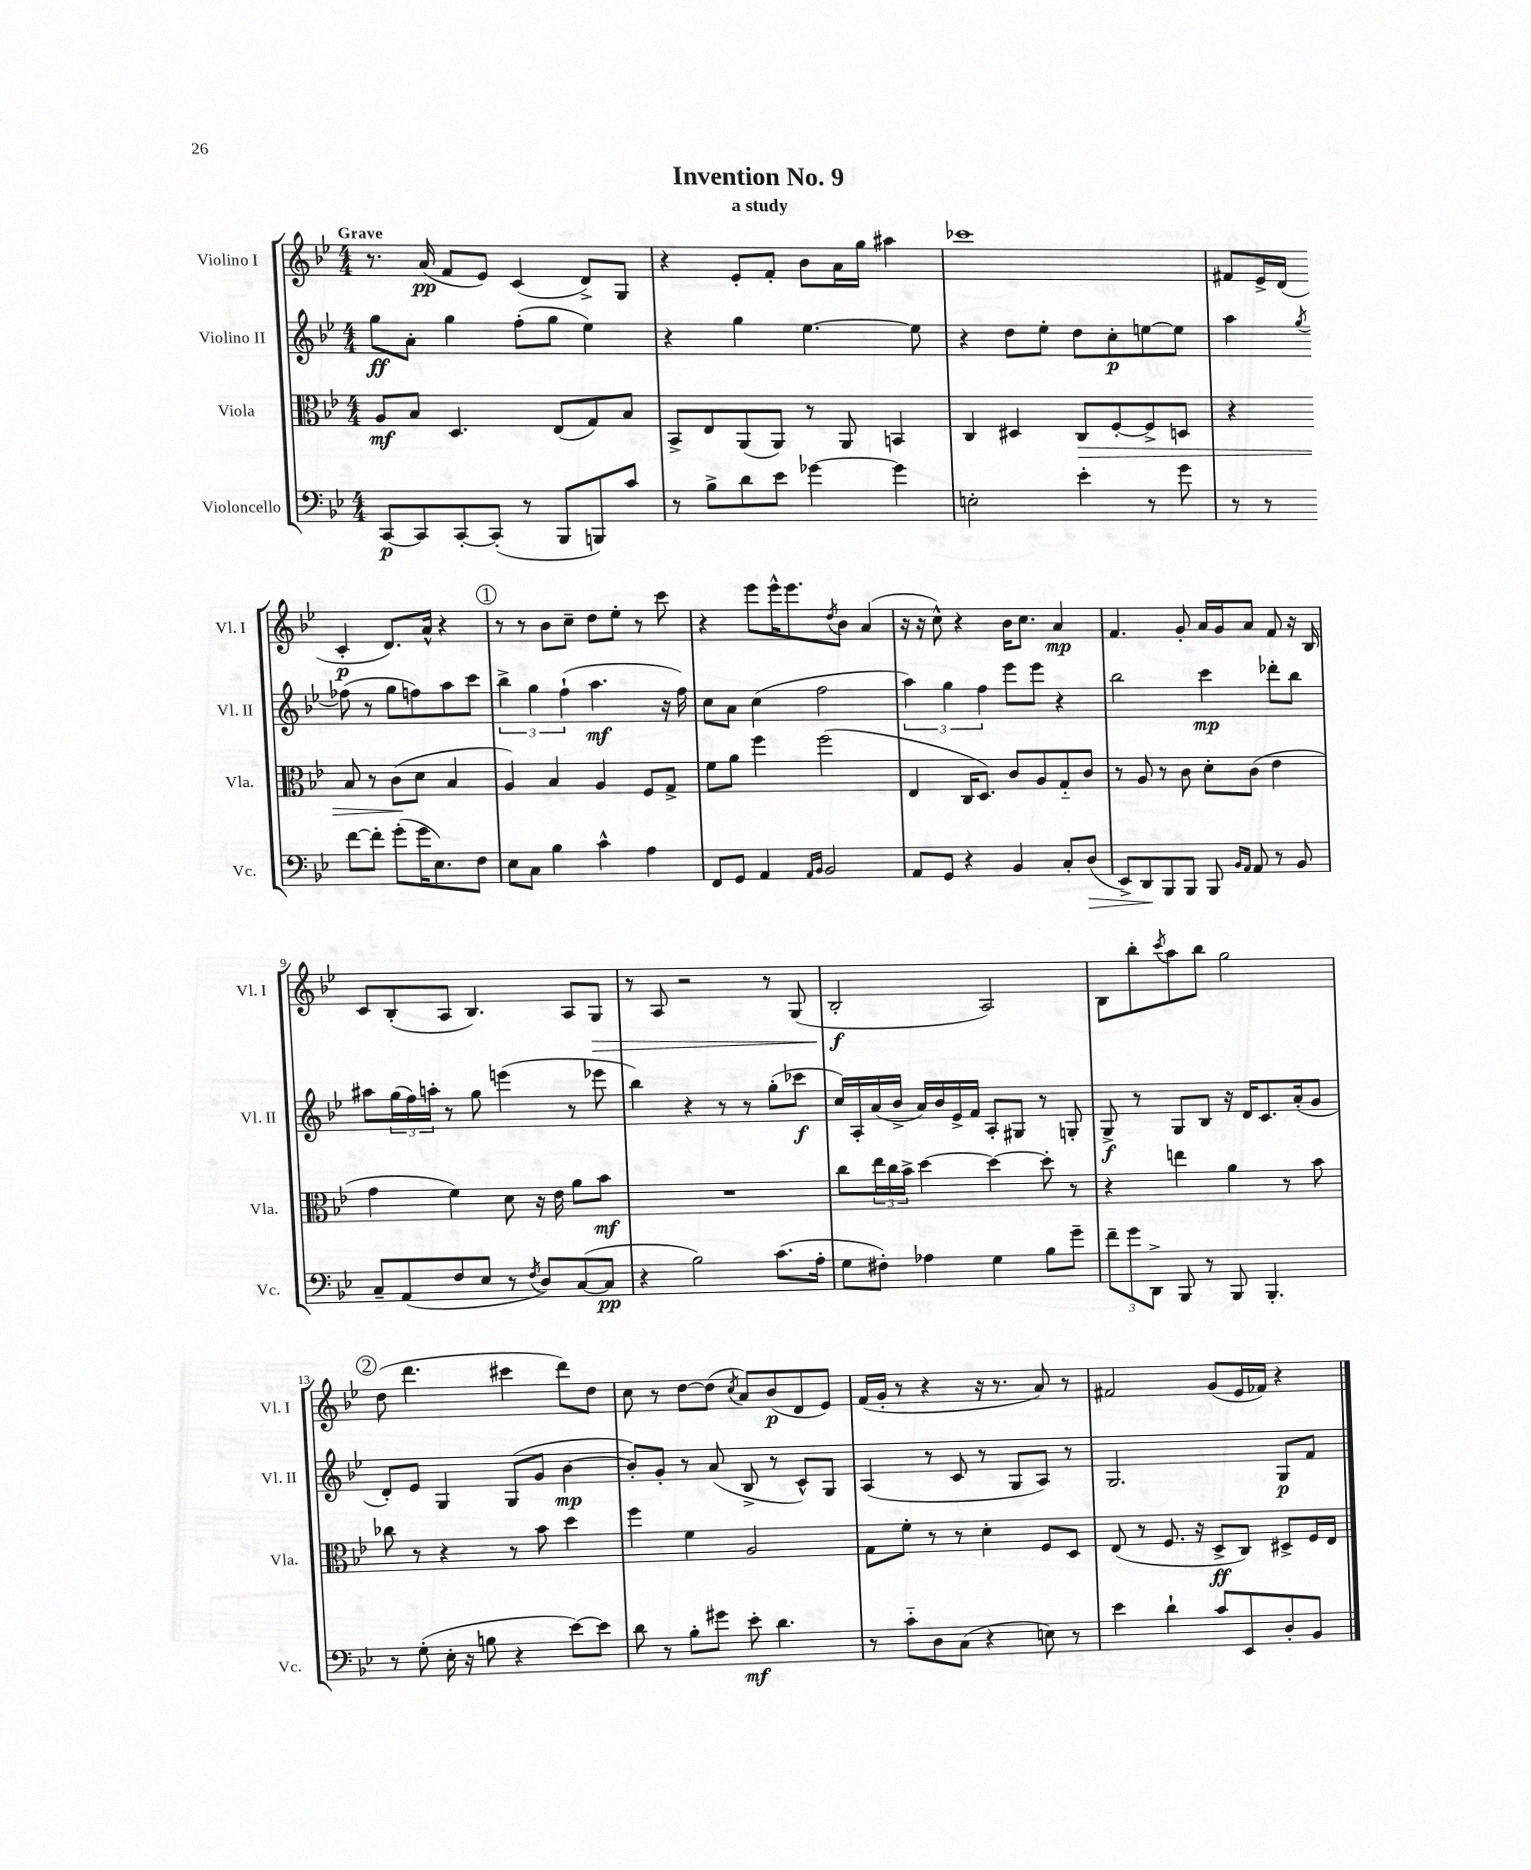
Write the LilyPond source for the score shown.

\header { title = "Invention No. 9" subtitle = "a study" }
<<
\new StaffGroup <<
\new Staff = "s0" \with { instrumentName = "Violino I" shortInstrumentName = "Vl. I" } {
    \clef treble \key bes \major \numericTimeSignature \time 4/4 \tempo "Grave"
    r8. a'16\pp( f'8 ees'8) c'4( d'8->) g8 |
    r4 ees'8-. f'8-. bes'8 a'16 g''16 ais''4 |
    ces'''1 |
    fis'8 ees'16-> d'16( c'4-.\p d'8.) a'16-^ r4 |
    \mark \markup { \circle "1" } r8 r8 bes'8 c''8-- d''8 ees''8-. r8 c'''8 |
    r4 ees'''8 ees'''16-^ ees'''8. \acciaccatura { d''8 } bes'8 a'4( |
    r16 r16 c''8-^) r4 bes'16 c''8. a'4\mp |
    f'4. g'8-. a'16 g'16 a'8 f'8 r16 bes16 |
    c'8 bes8-.( a8 bes4.) a8 g8\> |
    r8 a8 r2 r8 g8( |
    bes2-.\f\! a2) |
    bes8 bes''8-. \acciaccatura { c'''8 } a''8 bes''8 g''2 |
    \mark \markup { \circle "2" } d''8( d'''4. cis'''4 d'''8) d''8 |
    c''8 r8 d''8~ d''8( \acciaccatura { c''8 } a'8) bes'8\p( d'8 ees'8) |
    f'16( g'16-. r8 r4 r16 r8. a'8) r8 |
    fis'2 g'8( ees'16 fes'16) r4 \bar "|." |
}
\new Staff = "s1" \with { instrumentName = "Violino II" shortInstrumentName = "Vl. II" } {
    \clef treble \key bes \major \numericTimeSignature \time 4/4
    g''8\ff a'8-. g''4 f''8-.( g''8 ees''4) |
    r4 g''4 ees''4.~ ees''8 |
    r4 d''8 ees''8-. d''8 c''8-.\p e''8~ e''8 |
    a''4 \acciaccatura { g''8 } fes''8( r8 g''8 f''8) a''8 c'''8 |
    \mark \markup { \circle "1" } \tuplet 3/2 { bes''4-> g''4 f''4-!( } a''4.\mf r16 f''16) |
    c''8 a'8 c''4( f''2 |
    \tuplet 3/2 { a''4) g''4 f''4 } ees'''8 ees'''8 r4 |
    bes''2 c'''4\mp des'''8-. bes''8 |
    ais''8 \tuplet 3/2 { g''16( f''16) a''16-. } r8 g''8 e'''4( r8 ees'''8 |
    bes''4) r4 r8 r8 g''8-.( ces'''8\f |
    c''16) a16-. a'16( bes'16-> a'16) bes'16 ees'16-> f'16 a8-. gis8 r8 g8-. |
    g8->\f r8 g8 bes8 r16 d'16 c'8. a'16-.( g'8 |
    \mark \markup { \circle "2" } d'8-.) ees'8 g4 g8( g'8 bes'4~\mp |
    bes'8-.) g'8-. r8 a'8( bes8-> r8 c'8-^) g8 |
    a4( r8 c'8 r8 g8 a8) r8 |
    g2. g8\p f'8 \bar "|." |
}
\new Staff = "s2" \with { instrumentName = "Viola" shortInstrumentName = "Vla." } {
    \clef alto \key bes \major \numericTimeSignature \time 4/4
    a8\mf bes8 d4. ees8( g8) bes8 |
    bes,8-> ees8 a,8( a,8) r8 a,8 b,4 |
    c4 dis4 c8\> f8~-. f8-> d8 |
    r4 bes8 r8 c'8\!( d'8 bes4 |
    \mark \markup { \circle "1" } a4) bes4 a4 f8 g8-> |
    f'8 a'8 f''4 f''2( |
    ees4 c16 d8.) c'8 a8 g8-_ c'8 |
    r8 a8 r8 c'8 d'8-. c'8( ees'4 |
    g'4 f'4) d'8 r16 ees'16 a'8 bes'8\mf |
    R1 |
    c''8 \tuplet 3/2 { ees''16 c''16 bes'16-> } d''4~ d''4~ d''8-. r8 |
    r4 e''4 a'4 r8 bes'8 |
    \mark \markup { \circle "2" } ces''8 r8 r4 r8 bes'8 d''4 |
    f''4 f'4 a2 |
    g8 f'8-. r8 r8 d'4-. f8 d8 |
    ees8( r8 f8. r16 d8->\ff c8) dis8-> f16 ees16 \bar "|." |
}
\new Staff = "s3" \with { instrumentName = "Violoncello" shortInstrumentName = "Vc." } {
    \clef bass \key bes \major \numericTimeSignature \time 4/4
    c,8~\p c,8 c,8~-. c,8-.( r8 bes,,8 b,,8) c'8 |
    r8 bes8-> d'8 ees'8 ges'4~ ges'4 |
    e2-. ees'4-. r8 g'8 |
    r8 r8 f'8~ f'8-. g'8-.( g'16 ees8.) f8 |
    \mark \markup { \circle "1" } ees8 c8 bes4 c'4-^ a4 |
    f,8 g,8 a,4 \grace { a,16 bes,16 } bes,2 |
    a,8 g,8 r4 bes,4 c8-. d8\>( |
    ees,8->) d,8\! bes,,8 bes,,8 bes,,8 \grace { bes,16 a,16 } a,8 r8 bes,8 |
    c8-- a,8( f8 ees8 r8 \acciaccatura { f8 } d8) c8~( c8\pp |
    r4 bes2) c'8.( a16-. |
    g8 fis8-.) aes4 g4 bes8 g'8-- |
    \tuplet 3/2 { f'8-- g'8 d,8-> } bes,,8 r8 bes,,8 bes,,4.-. |
    \mark \markup { \circle "2" } r8 g8-.( ees16-. r16 b8 r4 ees'8~) ees'8 |
    d'8 r8 bes8-. gis'8 ees'8-.\mf d'4. |
    r8 c'8-_ d8 c8( r4 e8) r8 |
    ees'4 d'4-! c'8 ees,8 d8-. bes,8 \bar "|." |
}
>>
>>
